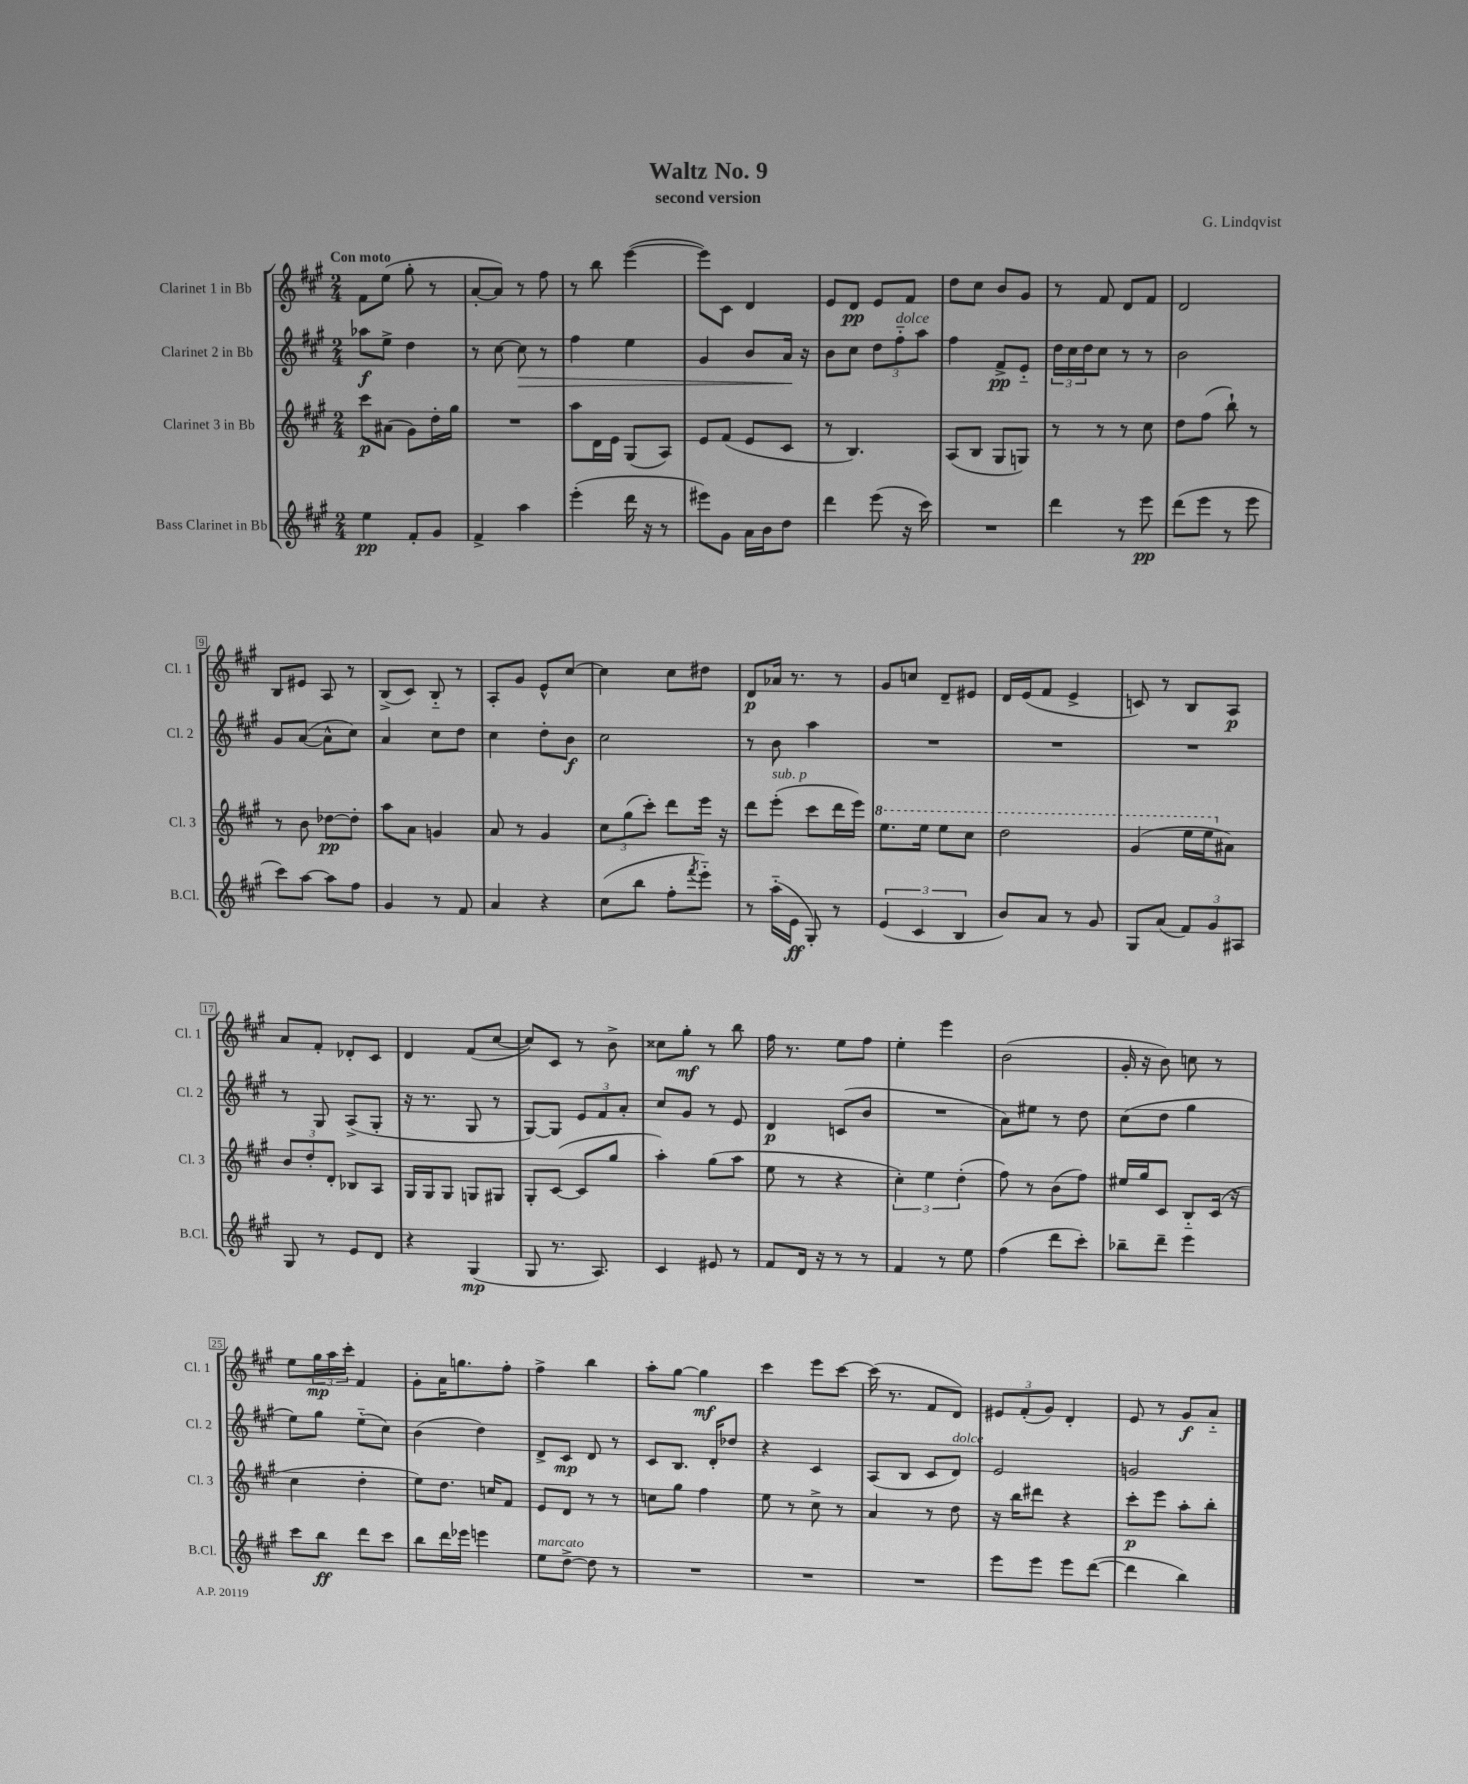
\header { title = "Waltz No. 9" composer = "G. Lindqvist" subtitle = "second version" }
<<
\new StaffGroup <<
\new Staff = "s0" \with { instrumentName = "Clarinet 1 in Bb" shortInstrumentName = "Cl. 1" } {
    \clef treble \key a \major \numericTimeSignature \time 2/4 \tempo "Con moto"
    fis'8 e''8( gis''8-. r8 |
    a'8~-. a'8) r8 fis''8 |
    r8 b''8 e'''4~( |
    e'''8) cis'8 d'4 |
    e'8 d'8\pp e'8 fis'8 |
    d''8 cis''8 b'8 gis'8 |
    r8 fis'8 d'8 fis'8 |
    d'2 |
    b8 eis'8 a8 r8 |
    b8->( cis'8) b8-_ r8 |
    a8-. gis'8 e'8-^ cis''8~ |
    cis''4 cis''8 dis''8 |
    d'8\p aes'16 r8. r8 |
    gis'8 c''8 d'8-- eis'8 |
    d'16 e'16( fis'8 e'4-> |
    c'8) r8 b8 a8\p |
    a'8 fis'8-. des'8-. cis'8 |
    d'4 fis'8( cis''8~ |
    cis''8) cis'8 r8 b'8-> |
    cisis''8 gis''8-.\mf r8 b''8 |
    fis''16 r8. e''8 fis''8 |
    e''4-. e'''4 |
    b'2( |
    gis'16-. r16 b'8) c''8 r8 |
    e''8 \tuplet 3/2 { gis''16\mp a''16 cis'''16-. } fis'4 |
    gis'8-. a'16 g''8. fis''8-. |
    fis''4-> b''4 |
    a''8-. gis''8~ gis''4\mf |
    cis'''4 e'''8 cis'''8~ |
    cis'''16( r8. fis'8 d'8) |
    \tuplet 3/2 { eis'8 fis'8-.( gis'8) } d'4-. |
    e'8 r8 gis'8\f a'8-_ \bar "|." |
}
\new Staff = "s1" \with { instrumentName = "Clarinet 2 in Bb" shortInstrumentName = "Cl. 2" } {
    \clef treble \key a \major \numericTimeSignature \time 2/4
    aes''8\f e''8-> d''4 |
    r8 cis''8~ cis''8\> r8 |
    fis''4 e''4 |
    gis'4 b'8 a'16\! r16 |
    b'8 cis''8 \tuplet 3/2 { d''8 fis''8-_^\markup { \italic "dolce" } a''8 } |
    fis''4 fis'8->\pp e'8-_ |
    \tuplet 3/2 { d''16 cis''16 d''16 } cis''8 r8 r8 |
    b'2 |
    gis'8 a'8~( a'8-^ cis''8) |
    a'4 cis''8 d''8 |
    cis''4 d''8-. b'8\f |
    cis''2 |
    r8 b'8 a''4 |
    R2 |
    R2 |
    R2 |
    r8 gis8 a8->( gis8-. |
    r16 r8. gis8 r8 |
    gis8~) gis8 \tuplet 3/2 { e'8 fis'8 a'8-. } |
    cis''8 gis'8 r8 e'8 |
    d'4\p c'8( b'8 |
    R2 |
    a'8) eis''8 r8 d''8 |
    cis''8( d''8 gis''4 |
    e''8) gis''8 e''8-_( cis''8) |
    b'4( d''4) |
    d'8-> cis'8\mp d'8 r8 |
    cis'8 b8. d'16-. des''8 |
    r4 cis'4 |
    a8( b8 cis'8 d'8^\markup { \italic "dolce" }) |
    e'2 |
    g'2 \bar "|." |
}
\new Staff = "s2" \with { instrumentName = "Clarinet 3 in Bb" shortInstrumentName = "Cl. 3" } {
    \clef treble \key a \major \numericTimeSignature \time 2/4
    cis'''8\p ais'8( gis'8) d''16-. gis''16 |
    R2 |
    a''8 d'16 e'16 gis8( a8) |
    e'8 fis'8( e'8 cis'8 |
    r8 b4.) |
    a8( b8 gis8 g8) |
    r8 r8 r8 cis''8 |
    d''8 fis''8( b''8-!) r8 |
    r8 b'8 des''8~\pp des''8-. |
    a''8 a'8 g'4 |
    a'8 r8 gis'4 |
    \tuplet 3/2 { cis''8 gis''8( cis'''8-.) } d'''8 e'''16 r16 |
    d'''8 e'''8-.^\markup { \italic "sub. p" }( cis'''8 d'''16 e'''16) |
    \ottava #1 e'''8. e'''16 e'''8 cis'''8 |
    d'''2 |
    gis''4( e'''16 e'''16 \ottava #0 ais'8) |
    \tuplet 3/2 { b'8 d''8-. d'8-. } bes8 a8 |
    gis16 gis16 gis8 g8 gis8 |
    gis8-. cis'8~( cis'8 gis''8 |
    a''4-.) gis''8( a''8 |
    e''8 r8 r4 |
    \tuplet 3/2 { cis''4-.) e''4 d''4-.( } |
    fis''8) r8 b'8( fis''8) |
    eis''16 gis''16 cis'8 b8-_ cis'16( r16 |
    cis''4 d''4-. |
    e''8) d''8. c''16 fis'8 |
    e'8 d'8 r8 r8 |
    c''8 gis''8 fis''4 |
    e''8 r8 cis''8-> r8 |
    a'4 r8 d''8 |
    r16 b''16 dis'''8 r4 |
    cis'''8-.\p e'''8 a''8-. b''8-. \bar "|." |
}
\new Staff = "s3" \with { instrumentName = "Bass Clarinet in Bb" shortInstrumentName = "B.Cl." } {
    \clef treble \key a \major \numericTimeSignature \time 2/4
    e''4\pp fis'8-. gis'8 |
    fis'4-> a''4 |
    e'''4-.( d'''16 r16 r8 |
    eis'''8) gis'8 a'16 b'16 d''8 |
    d'''4 e'''8( r16 cis'''16) |
    R2 |
    d'''4 r8 e'''8\pp |
    d'''8( e'''8 r8 e'''8 |
    cis'''8) a''8~ a''8 fis''8 |
    gis'4 r8 fis'8 |
    a'4 r4 |
    cis''8( b''8 fis''8-. \acciaccatura { fis'''8 } e'''8-_) |
    r8 a''16-_( e'16\ff gis8-.) r8 |
    \tuplet 3/2 { e'4( cis'4 b4 } |
    b'8) a'8 r8 gis'8 |
    gis8 a'8( \tuplet 3/2 { fis'8) gis'8 ais8 } |
    gis8 r8 e'8 d'8 |
    r4 gis4\mp( |
    gis8 r8. a8.) |
    cis'4 eis'8 r8 |
    fis'8 d'16 r16 r8 r8 |
    fis'4 r8 e''8 |
    fis''4( d'''8 cis'''8-.) |
    bes''8-- d'''8-- e'''4 |
    cis'''8 b''8\ff d'''8 cis'''8 |
    b''8 d'''16 ees'''16 e'''4 |
    e''8^\markup { \italic "marcato" } d''8~-> d''8 r8 |
    R2 |
    R2 |
    R2 |
    e'''8 e'''8 e'''8 d'''8~( |
    d'''4 b''4) \bar "|." |
}
>>
>>
\layout { \context { \Score \override BarNumber.stencil = #(make-stencil-boxer 0.1 0.3 ly:text-interface::print) } }
